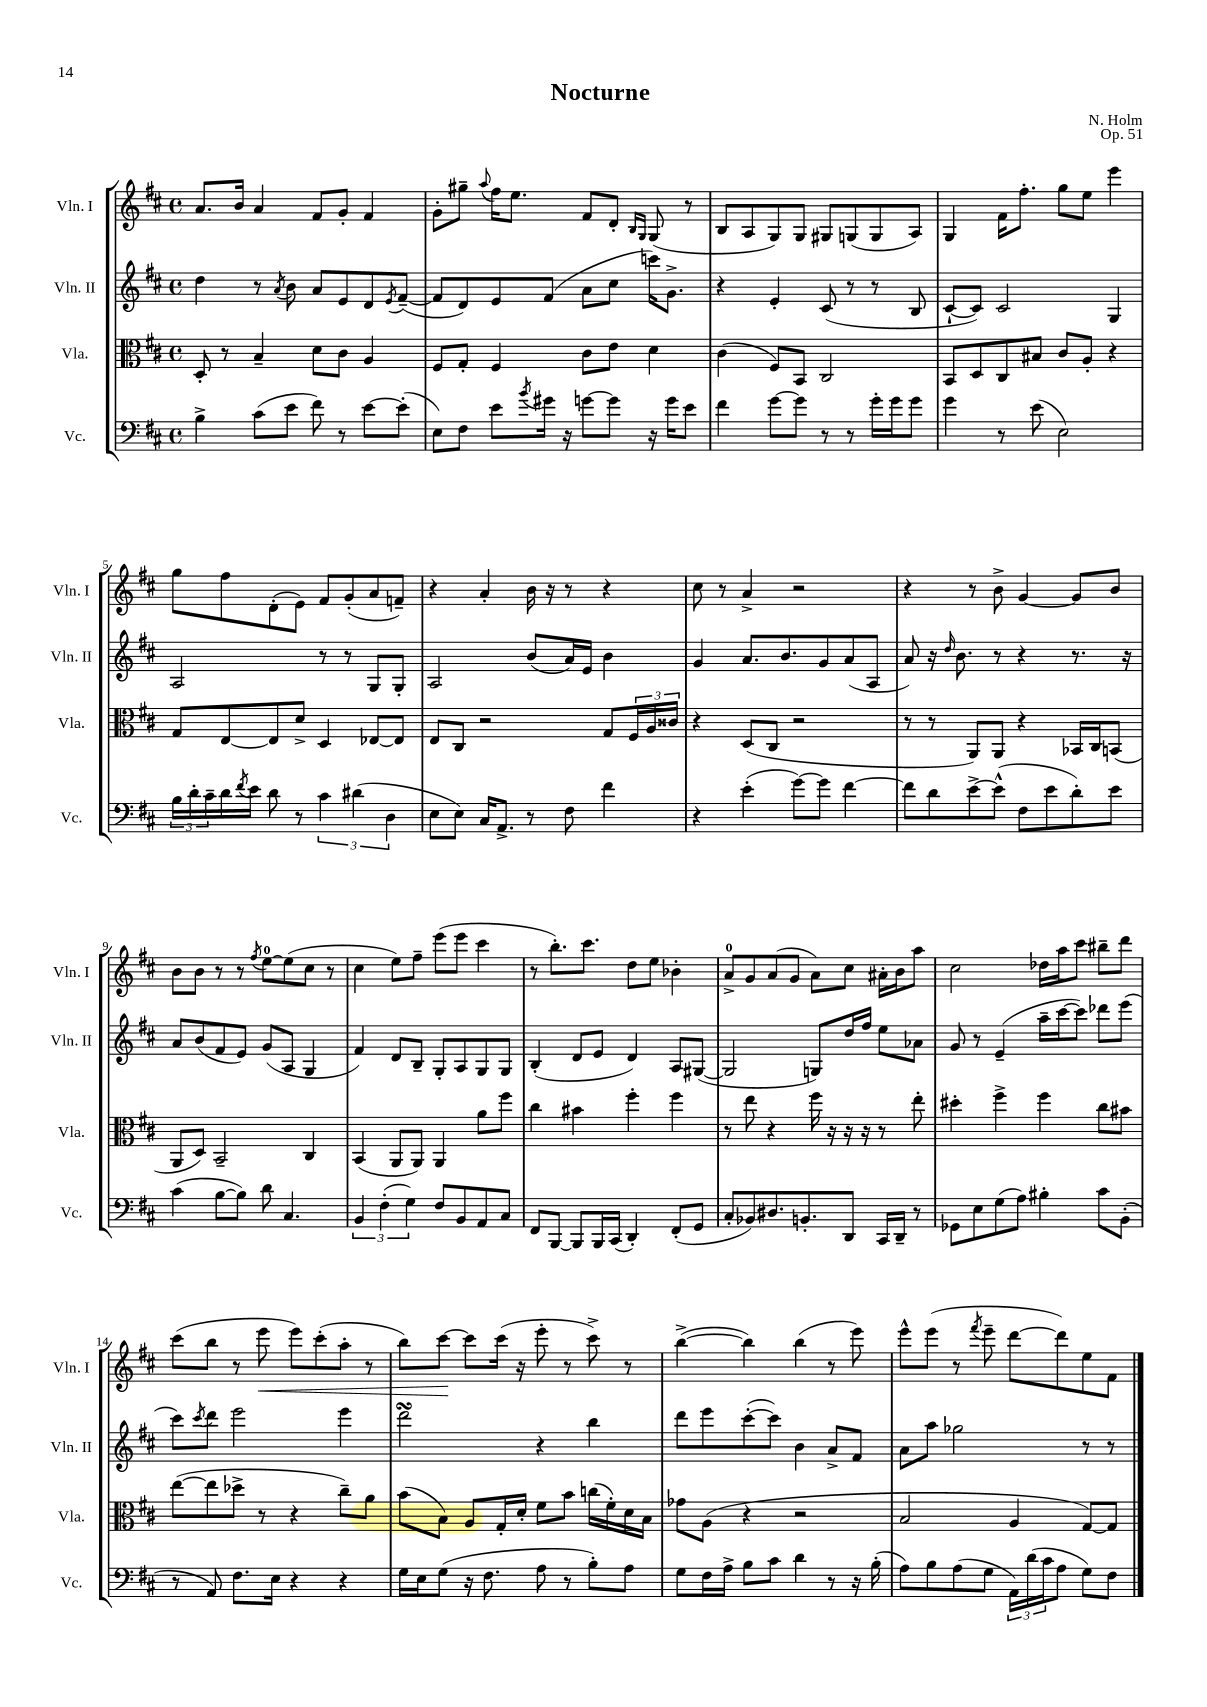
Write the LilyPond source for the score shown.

\header { title = "Nocturne" composer = "N. Holm" opus = "Op. 51" }
<<
\new StaffGroup <<
\new Staff = "s0" \with { instrumentName = "Vln. I" shortInstrumentName = "Vln. I" } {
    \clef treble \key d \major \defaultTimeSignature \time 4/4
    a'8. b'16 a'4 fis'8 g'8-. fis'4 |
    g'8-. gis''8-- \appoggiatura { a''8 } fis''16 e''8. fis'8 d'8-. \grace { b16 g16 } g8( r8 |
    b8 a8 g8) g8 gis8 g8( g8 a8) |
    g4 fis'16 fis''8.-. g''8 e''8 e'''4 |
    g''8 fis''8 d'8-.( e'8) fis'8 g'8-.( a'8 f'8--) |
    r4 a'4-. b'16 r16 r8 r4 |
    cis''8 r8 a'4-> r2 |
    r4 r8 b'8-> g'4~ g'8 b'8 |
    b'8 b'8 r8 r8 \acciaccatura { fis''8 } e''8-0~ e''8( cis''8 r8 |
    cis''4 e''8) fis''8-- e'''8( e'''8 cis'''4 |
    r8 b''8.-.) cis'''8. d''8 e''8 bes'4-. |
    a'8-0-> g'8 a'8( g'8 a'8) cis''8 ais'16-. b'16 a''8 |
    cis''2 des''16 a''16 cis'''8 bis''8-- d'''8 |
    cis'''8( b''8 r8 e'''8\< e'''8) cis'''8-.( a''8-. r8 |
    b''8) cis'''8~\! cis'''8 cis'''16( r16 e'''8-. r8 cis'''8->) r8 |
    b''4~->( b''4) b''4( r8 e'''8) |
    e'''8-^ e'''8( r8 \acciaccatura { fis'''8 } e'''8-- d'''8~ d'''8) e''8 fis'8 \bar "|." |
}
\new Staff = "s1" \with { instrumentName = "Vln. II" shortInstrumentName = "Vln. II" } {
    \clef treble \key d \major \defaultTimeSignature \time 4/4
    d''4 r8 \acciaccatura { a'8 } b'8 a'8 e'8 d'8 \acciaccatura { e'8 } fis'8~--( |
    fis'8 d'8) e'8 fis'8( a'8 cis''8 c'''16) g'8.-> |
    r4 e'4-. cis'8( r8 r8 b8 |
    cis'8~-! cis'8) cis'2 g4 |
    a2 r8 r8 g8 g8-. |
    a2 b'8( a'16) e'16 b'4 |
    g'4 a'8. b'8. g'8 a'8( a8 |
    a'8) r16 \grace { d''16 } b'8. r8 r4 r8. r16 |
    a'8 b'8( fis'8 e'8) g'8( a8 g4 |
    fis'4) d'8 b8-- g8-. a8 g8 g8 |
    b4-.( d'8 e'8 d'4) a8 gis8~( |
    gis2 g8) d''16 fis''16 e''8 aes'8 |
    g'8 r8 e'4--( a''16-- cis'''16~ cis'''8) des'''8 e'''8( |
    cis'''8) \acciaccatura { cis'''8 } d'''8 e'''2 e'''4 |
    d'''2\turn r4 b''4 |
    d'''8 e'''8 cis'''8~-.( cis'''8) b'4 a'8-> fis'8 |
    a'8 a''8 ges''2 r8 r8 \bar "|." |
}
\new Staff = "s2" \with { instrumentName = "Vla." shortInstrumentName = "Vla." } {
    \clef alto \key d \major \defaultTimeSignature \time 4/4
    d8-. r8 b4-- d'8 cis'8 a4 |
    fis8 g8-. fis4 cis'8 e'8 d'4 |
    cis'4( fis8) b,8 cis2 |
    b,8 d8 cis8 bis8 cis'8 a8-. r4 |
    g8 e8~ e8 d'8-> d4 ees8~ ees8 |
    e8 cis8 r2 g8 \tuplet 3/2 { fis16 a16 cisis'16 } |
    r4 d8( cis8 r2 |
    r8 r8 a,8) a,8 r4 bes,16 cis16 b,8( |
    a,8 d8) b,2-- cis4 |
    b,4( a,8 a,8) a,4 a'8 fis''8 |
    cis''4 bis'4 fis''4-. fis''4 |
    r8 e''8 r4 fis''16 r16 r16 r16 r8 e''8-. |
    dis''4-. fis''4-> fis''4 cis''8 bis'8 |
    e''8~( e''8 des''8-> r8 r4 cis''8--) a'8 |
    b'8( b8) a8 g16-. d'16-. fis'8 b'8 c''16( fis'16-.) d'16 b16 |
    ges'8 a8( r4 r2 |
    b2 a4 g8~) g8 \bar "|." |
}
\new Staff = "s3" \with { instrumentName = "Vc." shortInstrumentName = "Vc." } {
    \clef bass \key d \major \defaultTimeSignature \time 4/4
    b4-> cis'8( e'8 fis'8) r8 e'8~ e'8-.( |
    e8) fis8 e'8 \acciaccatura { b'8 } gis'16 r16 g'8~ g'8 r16 g'16 e'8 |
    fis'4 g'8~ g'8 r8 r8 g'16-. g'16 g'8 |
    g'4 r8 e'8( e2) |
    \tuplet 3/2 { b16 d'16-. cis'16-- } d'16 \acciaccatura { fis'8 } e'16 d'8 r8 \tuplet 3/2 { cis'4 dis'4( d4 } |
    e8 e8) cis16 a,8.-> r8 fis8 fis'4 |
    r4 e'4-.( g'8~) g'8 fis'4~ |
    fis'8 d'8 e'8~-> e'8-^( fis8 e'8 d'8-.) e'8 |
    cis'4( b8~ b8) d'8 cis4. |
    \tuplet 3/2 { b,4 fis4-.( g4) } fis8 b,8 a,8 cis8 |
    fis,8 b,,8~ b,,8 b,,16 cis,16( d,4-.) fis,8-.( g,8 |
    cis8-. bes,8) dis8. b,8.-. d,8 cis,16 d,16-- r8 |
    ges,8 e8 g8( a8) bis4-. cis'8 b,8-.( |
    r8 a,8) fis8. e16 r4 r4 |
    g16 e16 g8( r16 fis8. a8 r8 b8-.) a8 |
    g8 fis16 a16-> b8 cis'8 d'4 r8 r16 b16-.( |
    a8) b8 a8( g8 \tuplet 3/2 { a,16) d'16( cis'16 } a8 g8) fis8 \bar "|." |
}
>>
>>
